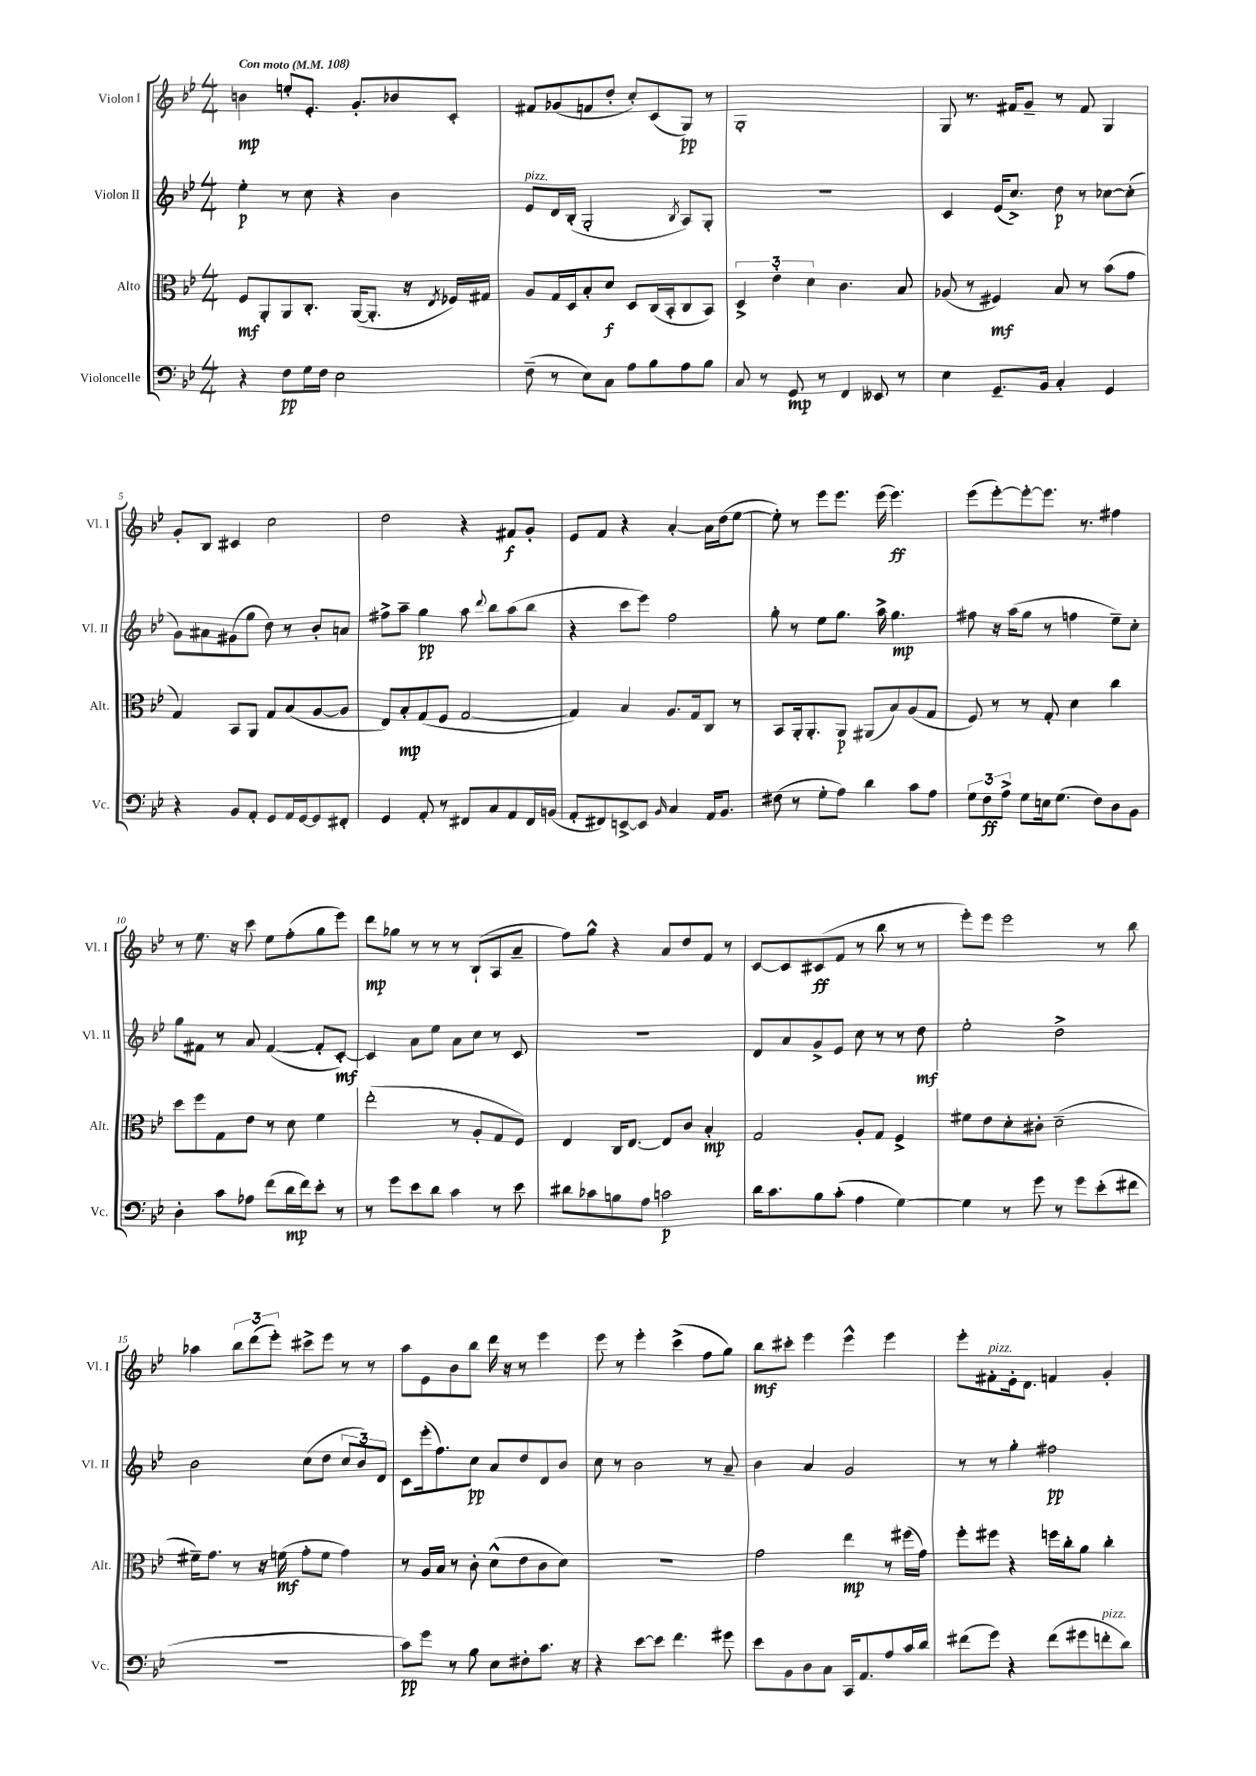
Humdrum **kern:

**kern	**kern	**kern	**kern
*staff4	*staff3	*staff2	*staff1
*clefF4	*clefC3	*clefG2	*clefG2
*k[b-e-]	*k[b-e-]	*k[b-e-]	*k[b-e-]
*M4/4	*M4/4	*M4/4	*M4/4
*MM108	*MM108	*MM108	*MM108
4r	8F	4ee-'	4b
.	8AA'	.	.
8F	8AA	8r	8ee'
16G	8.C'	8cc	8.e-'
16F	.	.	.
2E-	.	4r	.
.	([16AA	.	8.g'
.	8.AA']	.	.
.	.	4b-	8b-
.	16r	.	.
.	8qE-	.	.
.	16F-)	.	8c'
.	16G#	.	.
=	=	=	=
(8F~	8A	8e-	8f#
8r	16G	16d	(8g-
.	16D	(16B-'	.
8E-)	8B-'	2G'	8f
8C	8d	.	8dd'
8A	8D	.	8cc')
8B-	(16C	.	(8c
.	16BB-'	.	.
.	.	8qB-	.
8A	8C	8A)	8G)
8B-	8BB-)	8G'	8r
=	=	=	=
8C	6D^	1r	1G'
8r	.	.	.
.	6e-'	.	.
8GG	.	.	.
.	6d	.	.
8r	.	.	.
4FF	4.c	.	.
8EE--	.	.	.
8r	8B-	.	.
=	=	=	=
4E-	(8A-	4c	8G
.	8r	.	8.r
8.GG~	4F#)	(16e-	.
.	.	8.cc^)	16f#
.	.	.	8g~
16BB-	.	.	.
4C'	8B-	8dd	8r
.	8r	8r	8f#
4GG	(8b-	[8cc-	4G
.	8g	(8cc-']	.
=	=	=	=
4r	4G)	8g)	8g'
.	.	8a#	8B-
8BB-	8BB-	(8g#	4c#
8AA'	8AA	8gg	.
8GG	8G	8dd)	2cc
16AA	(8B-	8r	.
[16GG	.	.	.
8GG]	[8A	8b-'	.
8FF#'	8A]	8a	.
=	=	=	=
4GG	8E-)	8ff#^	2dd
.	8B-'	8aa~	.
8AA'	(8G	4gg	.
8r	8F	.	.
8FF#	[2G	8aa	4r
.	.	8qqddd	.
8C	.	8bb-	.
8AA	.	(8aa	8f#
16FF#	.	8bb-	8g'
(16BB	.	.	.
=	=	=	=
8AA'	4G])	4r	8e-
8FF#)	.	.	8f
[8EE^	4B-	8ccc	4r
8EE]	.	8eee-)	.
16qqBB-	.	.	.
4C	8.A	2ff	[4a'
.	16G	.	.
16AA	8C	.	16a]
8.BB-	.	.	(16dd
.	8r	.	[8ee-
=	=	=	=
(8F#	8BB-	8gg'	8ee-'])
8r	16AA'	8r	8r
.	8.AA'	.	.
8G'	.	8ee-	8eee-
8A)	8AA	8.gg	8.eee-
4d	(8AA#	.	.
.	.	16aa^	(16eee-
.	8B-)	4.gg	4.eee-)
8c	(8A	.	.
8A	8G	.	.
=	=	=	=
12G	8F)	8ff#	(8eee-
12F	.	.	.
.	8r	16r	[8eee-')
12A^	.	.	.
.	.	(16aa	.
8G	8r	8gg	8eee-'_
16E	8G'	8r	8.eee-]
(8.G	.	.	.
.	4d	4ff	.
.	.	.	8.r
8F)	.	.	.
8D	4cc	8ee-~)	4ff#
8BB-	.	8cc'	.
=	=	=	=
4D'	8dd	8gg	8r
.	8ff	8f#	8.ee-
8c	8G	8r	.
.	.	.	16r
8A-	8e-	8a	8ccc
(8f	8r	([4f#	8ee-
16d	8d	.	(8ff'
16f)	.	.	.
8e-'	4f	8f#']	8gg
8r	.	[8c')	8eee-)
=	=	=	=
8r	(2ee-'	4c]	8ddd
8g	.	.	8gg-
8e-	.	8a	8r
8d	.	8ee-	8r
4c	8r	8a	8r
.	8A'	8cc	(8B-`
8r	8G	8r	8A
8e-	8F)	8c	8a~
=	=	=	=
8d#	4E-	1r	8ff)
8c-	.	.	8gg^^
8B	16C	.	4r
.	[8.E-	.	.
8A	.	.	.
2c	8E-]	.	8a
.	8c	.	8dd
.	4B-'	.	8f
.	.	.	8r
=	=	=	=
16d	2G	8d	[8c
8.c	.	.	.
.	.	8a	8c]
8B-	.	8g^	(8c#
(8c'	.	8e-	8f
4A	8A'	8cc	8r
.	8G	8r	8bb-
[4G)	4F^	8r	8r
.	.	8dd	8r
=	=	=	=
4G]	8f#	2ee-'	8eee-')
.	8e-	.	8eee-
8r	8d'	.	2eee-
8g	8c#'	.	.
8r	(2d~	2dd^	.
8g	.	.	.
(8e-'	.	.	8r
8f#	.	.	8bb-
=	=	=	=
1r	16f#~)	2b-	4aa-
.	8.g	.	.
.	8r	.	12bb-
.	.	.	(12ddd
.	16r	.	.
.	.	.	12eee-')
.	(16f	.	.
.	8g'	(8cc	8ccc#^
.	8f	8dd	8eee-
.	4g)	12cc	8r
.	.	12b-)	.
.	.	.	8r
.	.	12d	.
=	=	=	=
8c)	8r	8c	8aa
8g	16A	(16eee-'	8e-
.	16B-	8.ff)	.
8r	8r	.	8b-
8B-	8c'	8cc	8bb-
8E-	(8d^^	8a	16ddd
.	.	.	16r
8F#'	8e-	8dd	8r
8.c	8c	8d	4eee-
.	8d)	8b-	.
16r	.	.	.
=	=	=	=
4r	1r	8cc	8eee-
.	.	8r	8r
[8e-	.	2b-	4eee-'
8e-]	.	.	.
4.f	.	.	(4ccc^
.	.	8r	8ff
8g#	.	8a~	8gg)
=	=	=	=
8e-	2g	4b-	8bb-
8BB-	.	.	8ccc#'
8D	.	4a	4eee-
8C	.	.	.
16CC	4ee-	2g	4eee-^^
8.AA	.	.	.
8A	8r	.	4eee-
16c	(16ff#	.	.
16d	16g)	.	.
=	=	=	=
(8f#	8ff'	8r	8eee-'
8g)	8ff#	8r	8f#'
4r	4r	4gg'	16e-'
.	.	.	8.d
(8f#	16ff	2ff#	4f
.	16cc'	.	.
8g#	8a	.	.
8f'	4cc'	.	4g'
8d)	.	.	.
==	==	==	==
*-	*-	*-	*-
